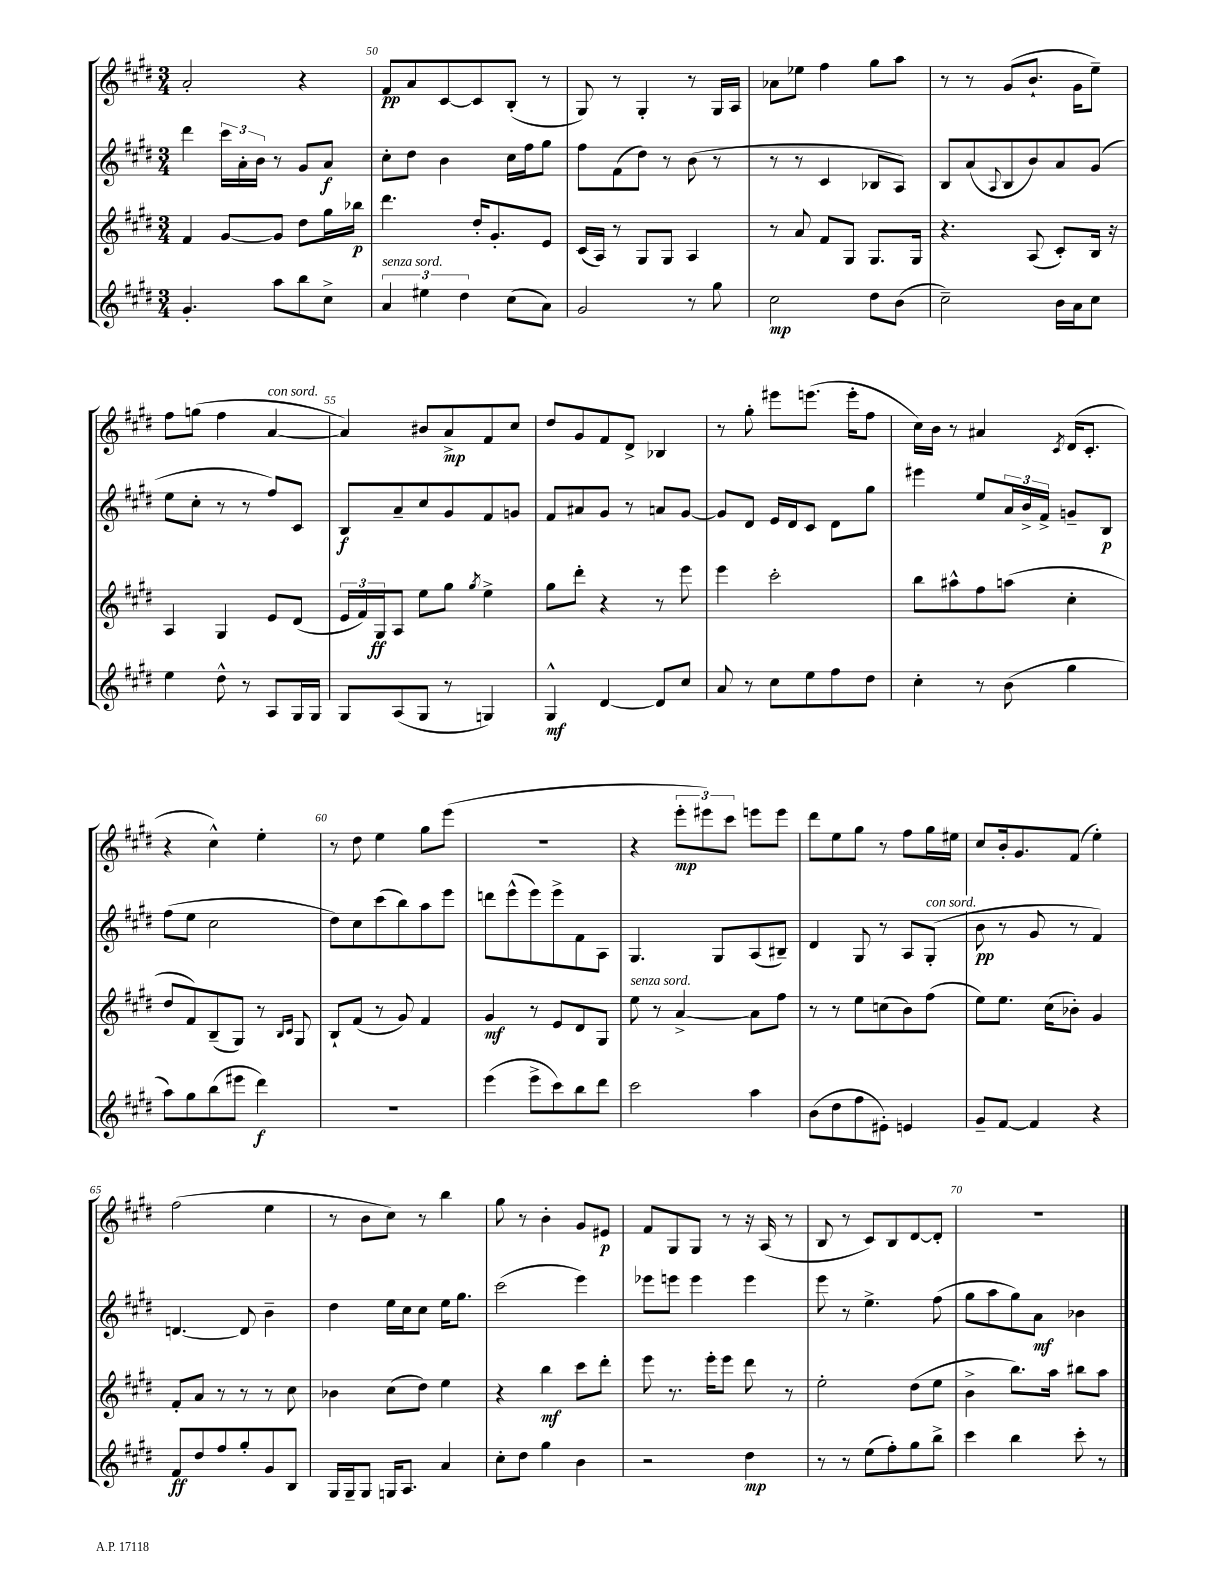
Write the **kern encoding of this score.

**kern	**kern	**kern	**kern
*staff4	*staff3	*staff2	*staff1
*clefG2	*clefG2	*clefG2	*clefG2
*k[f#c#g#d#]	*k[f#c#g#d#]	*k[f#c#g#d#]	*k[f#c#g#d#]
*M3/4	*M3/4	*M3/4	*M3/4
4.g#'	4f#	4ddd#	2a'
.	[8g#	24ccc#	.
.	.	24a'	.
.	.	24b	.
8aa	8g#]	8r	.
8bb	8dd#	8g#	4r
8cc#^	16gg#	8a	.
.	16bb-	.	.
=	=	=	=
6a	4.ddd#	8cc#'	8f#
.	.	8dd#	8a
6ee#	.	.	.
.	.	4b	[8c#
6dd#	.	.	.
.	16dd#'	.	8c#]
.	8.g#'	.	.
(8cc#	.	16cc#	(8B'
.	.	16ff#	.
8a)	8e	8gg#	8r
=	=	=	=
2g#	(16c#	8ff#	8G#)
.	16A)	.	.
.	8r	(8f#	8r
.	8G#	8dd#)	4G#'
.	8G#	8r	.
8r	4A	(8b	8r
8gg#	.	8r	16G#
.	.	.	16A
=	=	=	=
2cc#	8r	8r	8a-
.	8a	8r	8ee-
.	8f#	4c#	4ff#
.	8G#	.	.
8dd#	8.G#	8B-	8gg#
(8b	.	8A)	8aa
.	16G#	.	.
=	=	=	=
2cc#~)	4.r	8B	8r
.	.	(8a	8r
.	.	8qqA	.
.	.	8B	(8g#
.	(8A	8b)	8.b`
16b	8c#')	8a	.
16a	.	.	16g#
8cc#	16B	(8g#	8ee~)
.	16r	.	.
=	=	=	=
4ee	4A	8ee	8ff#
.	.	8cc#'	(8gg
8dd#^^	4G#	8r	4ff#
8r	.	8r	.
8A	8e	8ff#)	[4a
16G#	(8d#	8c#	.
16G#	.	.	.
=	=	=	=
8G#	24e	8B	4a])
.	24f#)	.	.
.	24G#	.	.
(8A	8A	8a~	.
8G#	8ee	8cc#	8b#
8r	8gg#	8g#	8a^
.	8qgg#	.	.
4G)	4ee^	8f#	8f#
.	.	8g	8cc#
=	=	=	=
4G#^^	8gg#	8f#	8dd#
.	8ddd#'	8a#	8g#
[4d#	4r	8g#	8f#
.	.	8r	8d#^
8d#]	8r	8a	4B-
8cc#	8eee	[8g#	.
=	=	=	=
8a	4eee	8g#]	8r
8r	.	8d#	8gg#'
8cc#	2ccc#'	16e	8eee#
.	.	16d#	.
8ee	.	8c#	(8.eee
8ff#	.	8d#	.
.	.	.	16eee'
8dd#	.	8gg#	8ff#
=	=	=	=
4cc#'	8bb	4eee#	16cc#)
.	.	.	16b
.	8aa#^^	.	8r
8r	8ff#	8ee	4a#
(8b	(8aa	24a	.
.	.	24b^	.
.	.	24f#^	.
.	.	.	8qc#
4gg#	4cc#'	8g~	(16d#
.	.	.	8.c#'
.	.	8B	.
=	=	=	=
8aa)	8dd#	(8ff#	4r
8gg#	8f#)	8ee	.
(8bb	(8B~	2cc#	4cc#^^)
8eee#	8G#)	.	.
4ddd#)	8r	.	4ee'
.	16qqB	.	.
.	16qqc#	.	.
.	8G#	.	.
=	=	=	=
2.r	8B`	8dd#)	8r
.	(8f#	8cc#	8dd#
.	8r	(8ccc#	4ee
.	8g#)	8bb)	.
.	4f#	8aa	8gg#
.	.	8eee	(8eee
=	=	=	=
(4eee	4g#	8ddd	2.r
.	.	(8eee^^	.
8eee^	8r	8eee)	.
8ccc#)	8e	8eee^	.
8bb	8d#	8f#	.
8ddd#	8G#	8A	.
=	=	=	=
2ccc#	8ee	4.G#	4r
.	8r	.	.
.	[4a^	.	12eee'
.	.	.	12eee#)
.	.	8G#	.
.	.	.	12ccc#
4aa	8a]	(8A	8eee
.	8ff#	8B#~)	8eee
=	=	=	=
(8b	8r	4d#	8ddd#
8dd#	8r	.	8ee
8ff#	8ee	8G#	8gg#
8e#')	(8cc	8r	8r
4e	8b)	8A	8ff#
.	(8ff#	(8G#'	16gg#
.	.	.	16ee#
=	=	=	=
8g#~	8ee)	8b	8cc#
[8f#	8.ee	8r	16b'
.	.	.	8.g#
4f#]	.	8g#	.
.	(16cc#	.	.
.	8b-')	8r	(8f#
4r	4g#	4f#)	4ee')
=	=	=	=
8f#	8f#'	[4.d	(2ff#
8dd#	8a	.	.
8ff#	8r	.	.
8gg#'	8r	8d]	.
8g#	8r	4b~	4ee
8B	8cc#	.	.
=	=	=	=
16G#	4b-	4dd#	8r
16G#~	.	.	.
8G#	.	.	8b
16G	(8cc#	16ee	8cc#)
8.A	.	16cc#	.
.	8dd#)	8cc#	8r
4a	4ee	16ee	4bb
.	.	8.gg#	.
=	=	=	=
8cc#'	4r	(2ccc#	8gg#
8dd#	.	.	8r
4gg#	4bb	.	4b'
4b	8ccc#	4eee)	8g#
.	8ddd#'	.	8e#
=	=	=	=
2r	8eee	8eee-	8f#
.	8.r	8eee	8G#
.	.	4eee	8G#
.	16eee'	.	.
.	8eee	.	8r
4dd#	8ddd#	4eee	16r
.	.	.	(16A
.	8r	.	8r
=	=	=	=
8r	2ee'	8eee	8B
8r	.	8r	8r
(8ee	.	4.ee^	8c#)
8ff#')	.	.	8B
8gg#	(8dd#	.	[8d#
8bb^	8ee	(8ff#	8d#']
=	=	=	=
4ccc#	4b^	8gg#	2.r
.	.	8aa	.
4bb	8.bb)	8gg#)	.
.	.	8a	.
.	16aa	.	.
8ccc#'	8bb#	4b-	.
8r	8aa	.	.
==	==	==	==
*-	*-	*-	*-
